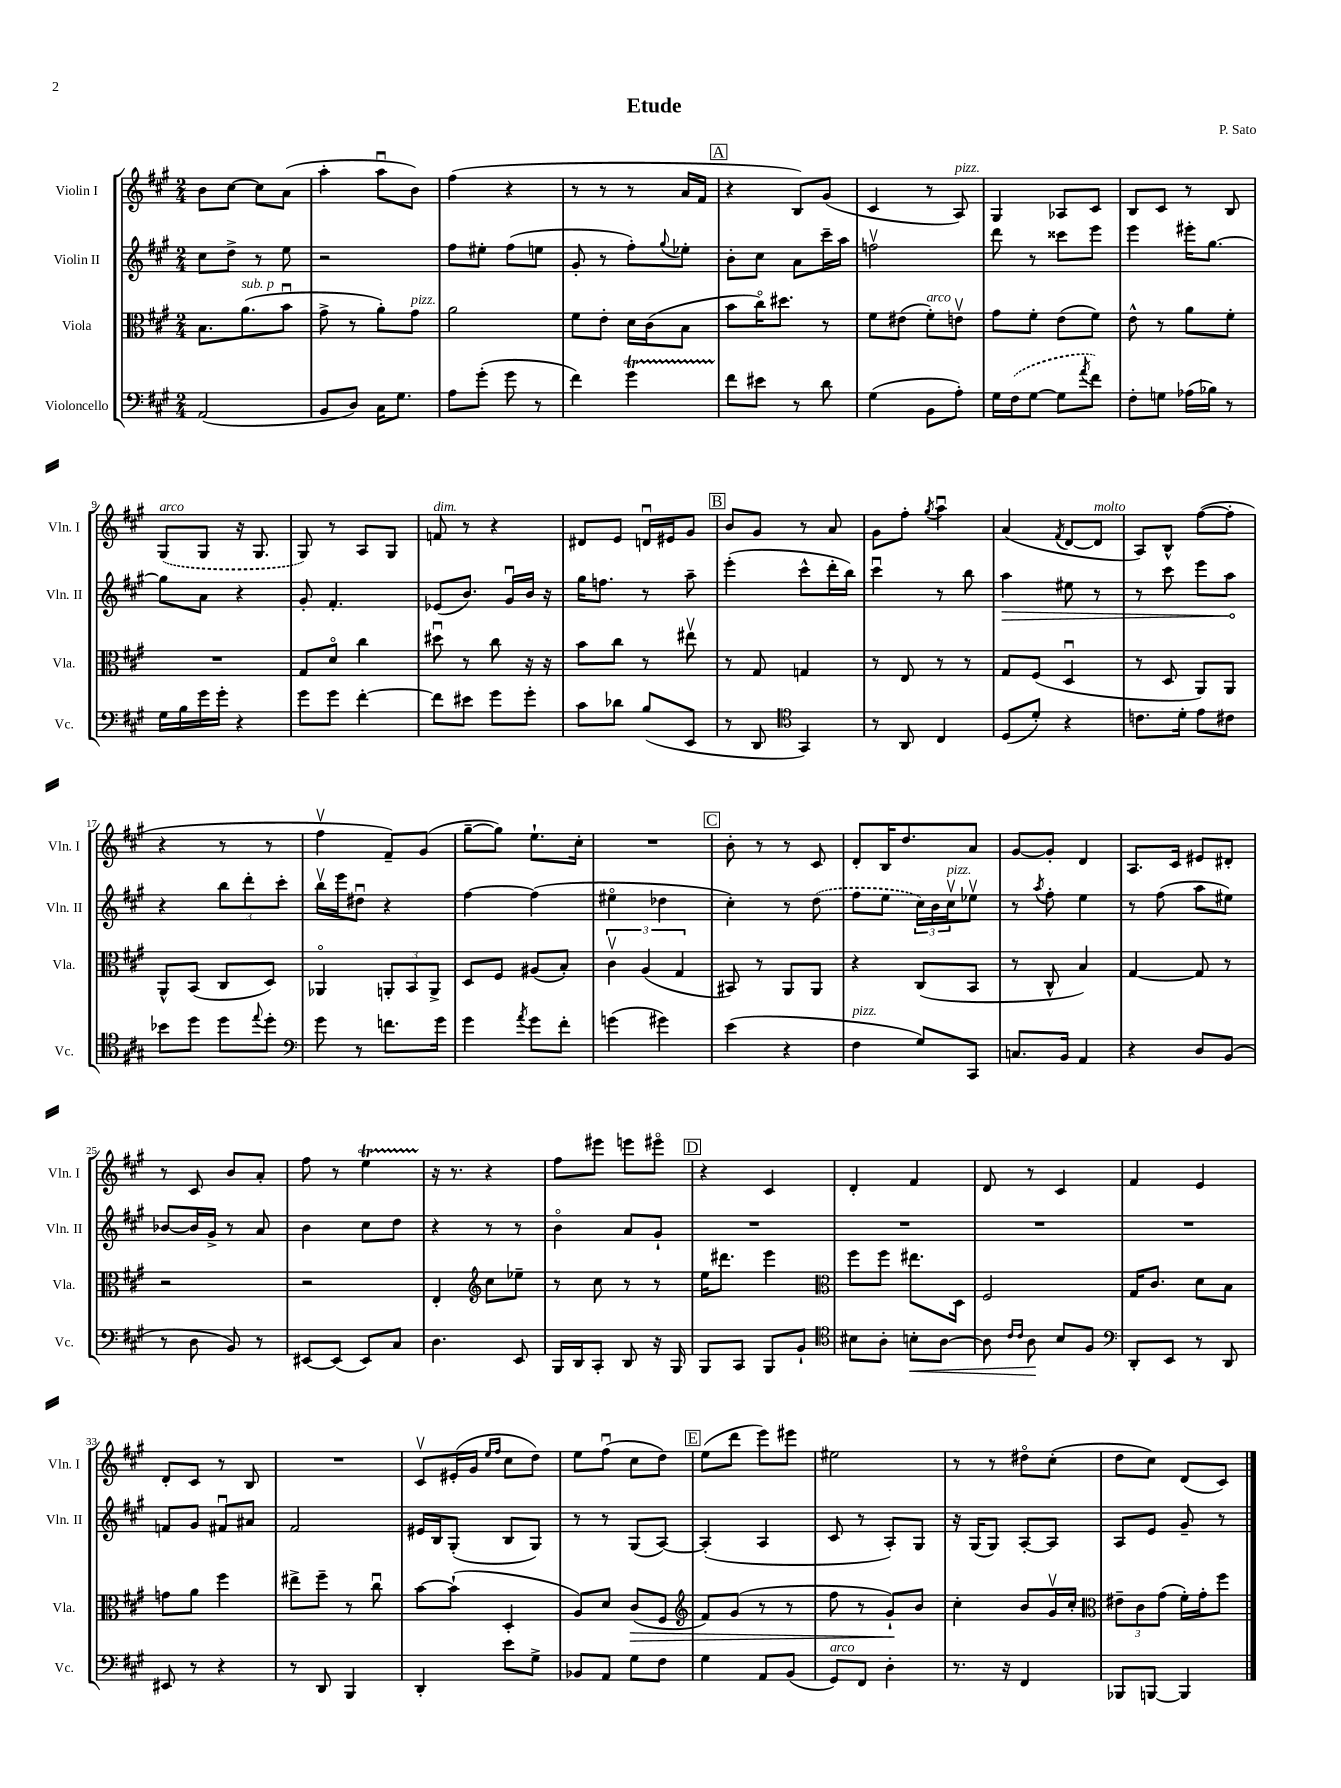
\header { title = "Etude" composer = "P. Sato" }
<<
\new StaffGroup <<
\new Staff = "s0" \with { instrumentName = "Violin I" shortInstrumentName = "Vln. I" } {
    \clef treble \key a \major \numericTimeSignature \time 2/4
    b'8 cis''8~ cis''8 a'8( |
    a''4-. a''8\downbow b'8) |
    fis''4( r4 |
    r8 r8 r8 a'16 fis'16 |
    \mark \markup { \box "A" } r4 b8) gis'8( |
    cis'4 r8 a8^\markup { \italic "pizz." }) |
    gis4 aes8 cis'8 |
    b8 cis'8 r8 b8 |
    \once \slurDashed gis8^\markup { \italic "arco" }( gis8 r16 gis8. |
    gis8) r8 a8 gis8 |
    f'8^\markup { \italic "dim." } r8 r4 |
    dis'8 e'8 d'16\downbow eis'16 gis'8 |
    \mark \markup { \box "B" } b'8 gis'8 r8 a'8 |
    gis'8 fis''8-. \acciaccatura { gis''8 } a''4\downbow |
    a'4( \acciaccatura { fis'8 } d'8~ d'8^\markup { \italic "molto" } |
    a8) b8-^ fis''8~( fis''8-. |
    r4 r8 r8 |
    fis''4\upbow fis'8--) gis'8( |
    gis''8~-- gis''8) e''8.-! cis''16-. |
    R2 |
    \mark \markup { \box "C" } b'8-. r8 r8 cis'8 |
    d'8-. b16 d''8. a'8 |
    gis'8~ gis'8-. d'4 |
    a8. cis'16 eis'8 dis'8-. |
    r8 cis'8 b'8 a'8-. |
    fis''8 r8 e''4\startTrillSpan |
    r16\stopTrillSpan r8. r4 |
    fis''8 eis'''8 e'''8 eis'''8\flageolet |
    \mark \markup { \box "D" } r4 cis'4 |
    d'4-. fis'4 |
    d'8 r8 cis'4 |
    fis'4 e'4 |
    d'8-. cis'8 r8 b8 |
    R2 |
    cis'8\upbow eis'16-.( gis'16 \grace { e''16 fis''16 } cis''8 d''8) |
    e''8 fis''8\downbow( cis''8 d''8) |
    \mark \markup { \box "E" } e''8( d'''8 e'''8) eis'''8 |
    eis''2 |
    r8 r8 dis''8\flageolet cis''8-.( |
    d''8 cis''8) d'8( cis'8) \bar "|." |
}
\new Staff = "s1" \with { instrumentName = "Violin II" shortInstrumentName = "Vln. II" } {
    \clef treble \key a \major \numericTimeSignature \time 2/4
    cis''8 d''8-> r8 e''8 |
    r2 |
    fis''8 eis''8-. fis''8( e''8 |
    gis'8-. r8 fis''8-.) \appoggiatura { gis''8 } ees''8-. |
    \mark \markup { \box "A" } b'8-. cis''8 a'8 cis'''16-- a''16 |
    f''2\upbow |
    d'''8 r8 cisis'''8 e'''8 |
    e'''4 eis'''16-. gis''8.~ |
    gis''8 a'8 r4 |
    gis'8-. fis'4.-. |
    ees'8( b'8.) gis'16\downbow b'16 r16 |
    gis''16 f''8. r8 a''8-- |
    \mark \markup { \box "B" } e'''4-.( cis'''8-^ d'''16-. b''16) |
    cis'''4\downbow r8 b''8 |
    \once \override Hairpin.circled-tip = ##t a''4\> eis''8 r8 |
    r8 cis'''8 e'''8 a''8\! |
    r4 \tuplet 3/2 { b''8 d'''8-. cis'''8-. } |
    b''16\upbow e'''16 dis''8\downbow r4 |
    fis''4~ fis''4( |
    eis''4\flageolet des''4 |
    \mark \markup { \box "C" } cis''4-.) r8 \once \slurDashed d''8( |
    fis''8 e''8 \tuplet 3/2 { cis''16) b'16 cis''16\upbow^\markup { \italic "pizz." } } ees''8\upbow |
    r8 \acciaccatura { a''8 } fis''8-. e''4 |
    r8 fis''8( a''8 eis''8) |
    bes'8~ bes'16 gis'16-> r8 a'8 |
    b'4 cis''8 d''8 |
    r4 r8 r8 |
    b'4\flageolet a'8 gis'8-! |
    \mark \markup { \box "D" } R2 |
    R2 |
    R2 |
    R2 |
    f'8 gis'8 fis'8\downbow ais'8 |
    fis'2 |
    eis'16 b16 gis8-.( b8 gis8) |
    r8 r8 gis8( a8~) |
    \mark \markup { \box "E" } a4-.( a4 |
    cis'8 r8 a8-.) gis8 |
    r16 gis16( gis8) a8~-. a8 |
    a8 e'8 gis'8-- r8 \bar "|." |
}
\new Staff = "s2" \with { instrumentName = "Viola" shortInstrumentName = "Vla." } {
    \clef alto \key a \major \numericTimeSignature \time 2/4
    b8. a'8.^\markup { \italic "sub. p" }( b'8\downbow |
    gis'8-> r8 a'8-.) gis'8^\markup { \italic "pizz." } |
    a'2 |
    fis'8 e'8-. d'16 cis'16( b8 |
    \mark \markup { \box "A" } b'8 cis''16\flageolet) dis''8. r8 |
    fis'8 eis'8( fis'8-.^\markup { \italic "arco" }) e'8\upbow |
    gis'8 fis'8-. e'8( fis'8) |
    e'8-^ r8 a'8 fis'8-. |
    R2 |
    gis8 d'8\flageolet cis''4 |
    dis''8\downbow r8 cis''8 r16 r16 |
    b'8 cis''8 r8 eis''8\upbow |
    \mark \markup { \box "B" } r8 gis8 g4 |
    r8 e8 r8 r8 |
    gis8 fis8( d4\downbow |
    r8 d8 a,8) a,8 |
    a,8-^ b,8( cis8 d8) |
    aes,4\flageolet \tuplet 3/2 { a,8-. b,8 a,8-> } |
    d8 fis8 ais8( b8-.) |
    \tuplet 3/2 { cis'4\upbow a4( gis4 } |
    \mark \markup { \box "C" } bis,8) r8 a,8 a,8 |
    r4 cis8( b,8 |
    r8 cis8-^ b4) |
    gis4~ gis8 r8 |
    r2 |
    r2 |
    e4-. \clef treble cis''8 ees''8-- |
    r8 cis''8 r8 r8 |
    \mark \markup { \box "D" } e''16 dis'''8. e'''4 |
    \clef alto fis''8 fis''8 eis''8. d16 |
    fis2 |
    gis16 cis'8. d'8 b8 |
    g'8 a'8 fis''4 |
    eis''8-> fis''8-- r8 cis''8\downbow |
    b'8~ b'8-!( d4-. |
    a8) d'8 cis'8\>( fis8 |
    \mark \markup { \box "E" } \clef treble fis'8) gis'8( r8 r8 |
    fis''8 r8 gis'8-!\!) b'8 |
    cis''4-. b'8 gis'16\upbow cis''16-. |
    \clef alto \tuplet 3/2 { eis'8-- cis'8 gis'8( } fis'16-.) gis'16-. fis''8 \bar "|." |
}
\new Staff = "s3" \with { instrumentName = "Violoncello" shortInstrumentName = "Vc." } {
    \clef bass \key a \major \numericTimeSignature \time 2/4
    a,2( |
    b,8 d8) cis16 gis8. |
    a8 gis'8-.( gis'8 r8 |
    fis'4) gis'4\startTrillSpan |
    \mark \markup { \box "A" } fis'8\stopTrillSpan eis'8 r8 d'8 |
    gis4( b,8 a8-.) |
    gis16 \once \slurDashed fis16( gis8~ gis8 \acciaccatura { a'8 } fis'8) |
    fis8-. g8 aes16( bes16) r8 |
    gis16 b16 gis'16 gis'16-. r4 |
    gis'8 gis'8 fis'4~-. |
    fis'8 eis'8 gis'8 gis'8-. |
    cis'8 des'8 b8( e,8 |
    \mark \markup { \box "B" } r8 d,8 \clef tenor gis,4) |
    r8 a,8 cis4 |
    d8( d'8-.) r4 |
    c'8. d'16-. e'8 cis'8 |
    bes'8 d''8 d''8 \appoggiatura { e''8 } d''8-. |
    \clef bass gis'8 r8 f'8. gis'16 |
    gis'4 \acciaccatura { a'8 } gis'8 fis'8-. |
    g'4( gis'4) |
    \mark \markup { \box "C" } e'4( r4 |
    fis4^\markup { \italic "pizz." } gis8) cis,8 |
    c8. b,16 a,4 |
    r4 d8 b,8( |
    r8 d8 b,8) r8 |
    eis,8~ eis,8( eis,8) cis8 |
    d4. e,8 |
    b,,16 d,16 cis,8-. d,8 r16 b,,16 |
    \mark \markup { \box "D" } b,,8 cis,8 b,,8 b,8-! |
    \clef tenor bis8 a8-. b8-.\< a8~ |
    a8 \grace { cis'16 cis'16 } a8\! b8 fis8 |
    \clef bass d,8-. e,8 r8 d,8 |
    eis,8 r8 r4 |
    r8 d,8 b,,4 |
    d,4-. e'8 gis8-> |
    bes,8 a,8 gis8 fis8 |
    \mark \markup { \box "E" } gis4 a,8 b,8( |
    gis,8^\markup { \italic "arco" }) fis,8 d4-. |
    r8. r16 fis,4 |
    bes,,8 b,,8~ b,,4 \bar "|." |
}
>>
>>
